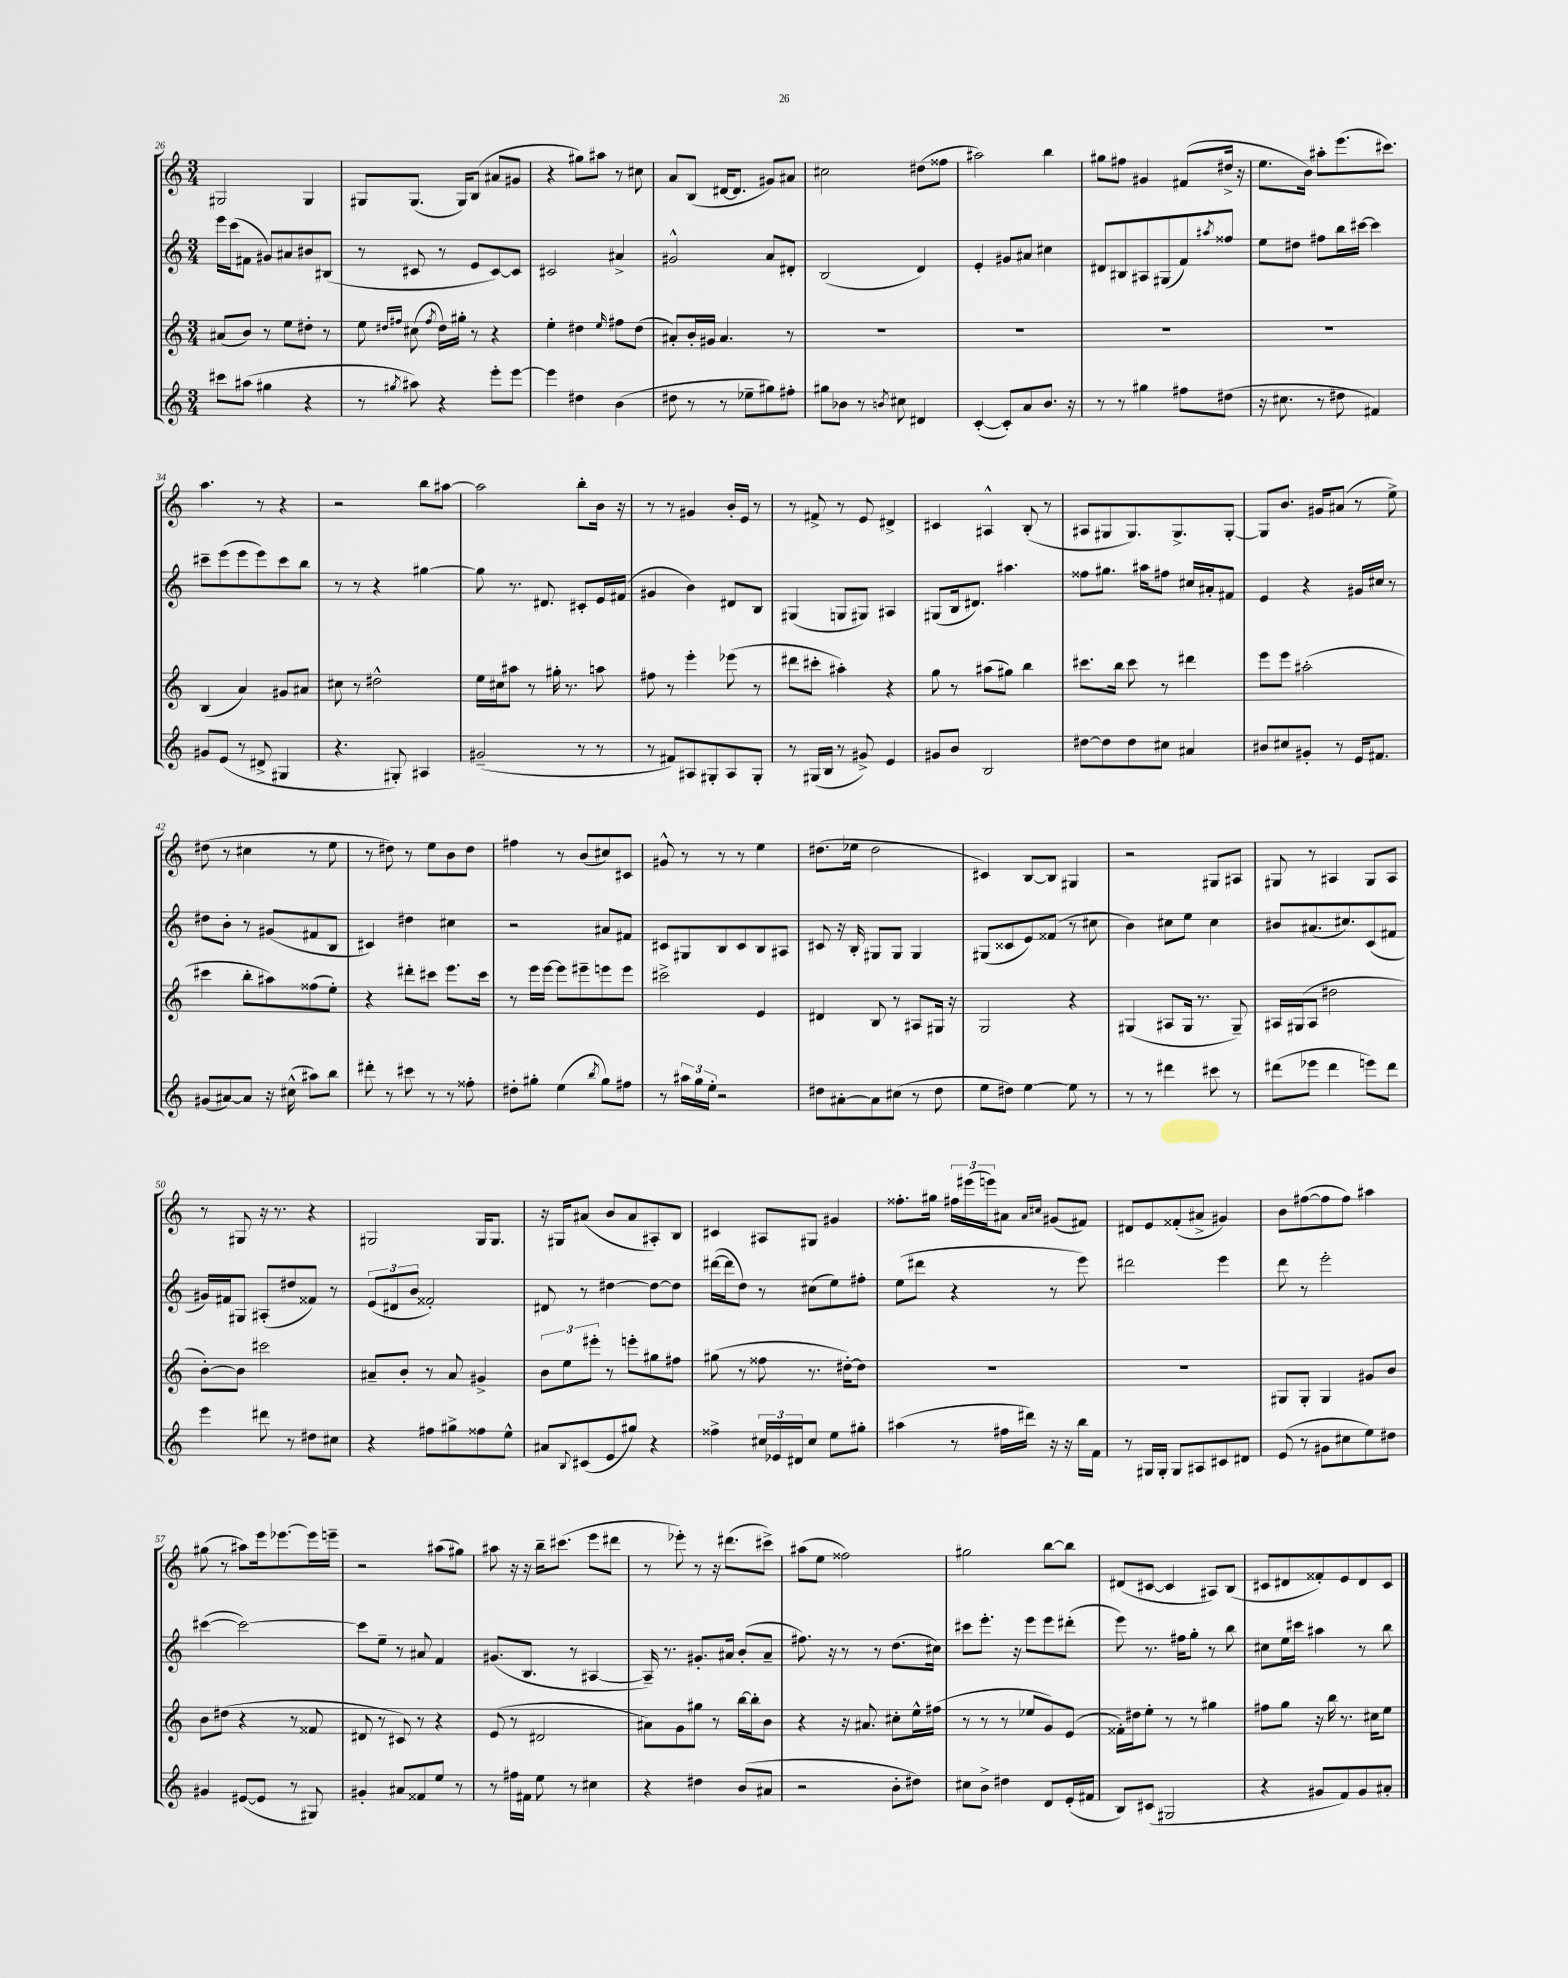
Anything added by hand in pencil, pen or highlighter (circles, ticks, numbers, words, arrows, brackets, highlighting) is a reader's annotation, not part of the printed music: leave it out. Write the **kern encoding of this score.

**kern	**kern	**kern	**kern
*staff4	*staff3	*staff2	*staff1
*clefG2	*clefG2	*clefG2	*clefG2
*k[]	*k[]	*k[]	*k[]
*M3/4	*M3/4	*M3/4	*M3/4
8ccc#	(8a#	16eee	2G#
.	.	(16ccc	.
(8aa#	8b)	8f#	.
4gg#	8r	8g#)	.
.	8ee	8a#	.
4r	8dd#'	8b#	4G#
.	8r	(8B#	.
=	=	=	=
8r	8ee	8r	8G#
.	16qqdd#	.	.
8qgg#	16qqff#	.	.
8aa#)	(8cc#	8c#	(8.G#
.	8qff#	.	.
4r	16dd#)	8r	.
.	16gg#'	.	16G#)
.	8r	8e	(8B
8eee'	4r	[8c#)	8a#
[8eee	.	8c#]	8g#
=	=	=	=
4eee]	4ee'	2c#	4r
4dd#	4dd#	.	8gg#)
.	.	.	8aa#
.	16qqee	.	.
(4b	8ff#	4a#^	8r
.	(8dd#	.	8cc#
=	=	=	=
8dd#	8a#')	2g#^^	8a
8r	16b'	.	(8B
.	16g#	.	.
8r	4.a#	.	[16d#
.	.	.	8.d#]
8ee-~	.	.	.
8gg#)	.	8a	8g#)
8ff#'	8r	8d#'	8a#
=	=	=	=
8gg#	2.r	(2B	2cc#
8b-	.	.	.
8r	.	.	.
8qb	.	.	.
8cc#	.	.	.
4d#	.	4d)	(8dd#
.	.	.	8ff##
=	=	=	=
([4c'	2.r	4e'	2aa#)
8c'])	.	8g#	.
8a	.	8a#	.
8.b	.	4cc#	4bb
16r	.	.	.
=	=	=	=
8r	2.r	8d#	8gg#
8r	.	8B#	8ff#
4gg#	.	8A#	4g#
.	.	(8G#	.
8ff#	.	8f)	(8f#
.	.	8qaa#	.
(8dd#	.	8ff##	16dd#^
.	.	.	16r
=	=	=	=
16r	2.r	8ee	8.ee
8.cc#	.	.	.
.	.	8dd#	.
.	.	.	16b)
8r	.	8ff#	8aa#'
8dd#	.	16bb	(8.eee
.	.	[16ccc#	.
4f#)	.	4ccc#]	.
.	.	.	8.ccc#)
=	=	=	=
8g#	(4B	8ccc#~	4.aa
(8e	.	(8eee	.
8r	4a)	8eee	.
8d#^	.	8eee)	8r
4G#	8g#	8ccc#	4r
.	8a#	8bb	.
=	=	=	=
4.r	8cc#	8r	2r
.	8r	8r	.
.	2dd#^^	4r	.
8G#')	.	.	.
4A#	.	[4gg#	8bb
.	.	.	[8aa#
=	=	=	=
(2g#~	16ee	8gg#]	2aa#]
.	16cc#	.	.
.	8aa#	8.r	.
.	8r	.	.
.	.	8.d#	.
.	16gg#'	.	.
.	8.r	.	.
8r	.	8c#'	8bb'
8r	8aa	16e	16b
.	.	(16f#	16r
=	=	=	=
8r	8ff#	4g#	8r
8f#)	8r	.	8r
8A#	4eee'	4b)	4g#
8G#'	.	.	.
8A#	(8eee-	8d#	16b'
.	.	.	16e
8G#'	8r	8B	8r
=	=	=	=
8r	8ddd#	(4G#	8r
(16G#	8ccc#'	.	8f#^
16B	.	.	.
8r	4aa#')	8G	8r
8g#^)	.	8G#)	8e
4e	4r	4A#	4d#^
=	=	=	=
8g#	8gg	(8G#	4c#
8b	8r	16B	.
.	.	8.d#)	.
2B	(8aa#	.	4A#^^
.	8gg#)	4.aa#	.
.	4bb	.	(8B'
.	.	.	8r
=	=	=	=
[8dd#	8.ccc#	8ff##	8A#
8dd#]	.	8.gg#	8G#
.	16bb	.	.
8dd#	8ccc#	.	8.G#)
.	.	16aa#	.
8cc#	8r	8ff#	.
.	.	.	8.G#^
4a#	4ddd#	16cc#	.
.	.	16a#'	.
.	.	8f#	[8G#'
=	=	=	=
8b#	8eee	4e	8G#]
8cc#	8eee	.	8.b
8g#'	(2aa#'	4r	.
.	.	.	16g#
8r	.	.	(8a#
16e	.	16g#	8r
8.f#	.	16cc#	.
.	.	8r	8ee^)
=	=	=	=
(8g#	4ccc#	8dd#	(8dd#
[8a#)	.	8b'	8r
8a#]	8bb'	8r	4cc#
16r	8aa#)	(8g#	.
(16cc#^^	.	.	.
8aa#)	(8ff##	8f#	8r
8bb	8ee')	8B	8ee
=	=	=	=
8ddd#'	4r	4c#)	8r
8r	.	.	8dd#)
8ccc#	8ddd#'	4dd#	8r
8r	8ccc#	.	8ee
8r	8.eee	4cc#	8b
8ff##'	.	.	8dd#
.	16ccc#	.	.
=	=	=	=
8dd#'	8r	2r	4ff#
8gg#'	16eee	.	.
.	[16eee	.	.
(4ee	8eee]	.	8r
.	8eee#~	.	(8b
8qbb	.	.	.
8gg#)	8eee	8a#	8cc#)
8ff#	8eee	8f#	8c#
=	=	=	=
8r	2ccc#^	8c#	8g#^^
24aa#	.	8G#	8r
24gg	.	.	.
24ee'	.	.	.
2r	.	8B	8r
.	.	8c#	8r
.	4e	8B	4ee
.	.	8A#	.
=	=	=	=
8dd#	4d#	8c#	(8.dd#
[8a#'	.	16r	.
.	.	16B'	16ee-
8a#]	8B	8G#	2dd#
(8cc#	8r	8G#	.
8r	8A#	4G#	.
8dd#	16G#	.	.
.	16r	.	.
=	=	=	=
8ee	2G	(8G#	4c#)
8dd#)	.	8c##	.
[4ee	.	8e)	[8B
.	.	(8f##	8B]
8ee]	4r	8r	4G#
8r	.	8cc#	.
=	=	=	=
8r	(4G#	4b)	2r
8r	.	.	.
4ddd#	8A#	8cc#	.
.	16G#	8ee	.
.	8.r	.	.
8ccc#	.	4cc#	8G#
8r	8G#~)	.	8A#
=	=	=	=
(8ddd#	16A#	8b#	8G#
.	(16G#	.	.
8eee-	8A#	(8.a#	8r
4ddd#	2dd#	.	4A#
.	.	8.cc#)	.
8eee)	.	(8c	8G#
8ddd#	.	8f#	8A#
=	=	=	=
4eee	[8b')	16g#)	8r
.	.	16f#	.
.	8b]	8G#	8G#
8ddd#	2ccc#	(8A#'	16r
.	.	.	8.r
8r	.	8dd#	.
8dd#	.	8f##)	4r
8cc#	.	8r	.
=	=	=	=
4r	8a#~	(12e	2G#
.	.	12d#	.
.	8b'	.	.
.	.	12b	.
8ff#	8r	2f##')	.
8gg#^	8a#	.	.
8ff##	4g#^	.	16G#
.	.	.	8.G#
8ee^^	.	.	.
=	=	=	=
8a#	12b	8d#	16r
.	.	.	16G#
.	12ee	.	.
8qqB	.	.	.
(8c#	.	8r	(8a#
.	12eee#'	.	.
8e	8r	[4dd#	8b
8gg#)	8eee'	.	8a#
4r	8gg#	8dd#_	8A#')
.	8ff#	8dd#]	8B
=	=	=	=
4ff##^	(8gg#	([16ddd#	4c#
.	.	16ddd#]	.
.	8r	8dd)	.
24cc#	8ff##	8r	8A#
24e-	.	.	.
24d#	.	.	.
8cc#	8.r	(8cc#	8G#
8ee	.	8ee)	4g#
.	[16dd#')	.	.
8gg#'	8dd#]	8ff#'	.
=	=	=	=
(4aa#	2.r	(8ee	8.ff##'
.	.	8ddd#	.
.	.	.	16gg#
8r	.	4r	24ff#
.	.	.	(24eee#
.	.	.	24eee)
16ff#	.	.	8a#
16ddd#)	.	.	.
.	.	.	16qqa#
.	.	.	16qqcc#
16r	.	8r	(8g#
16r	.	.	.
16bb	.	8eee)	8f#)
16f	.	.	.
=	=	=	=
8r	2.r	2ddd#	8d#
16G#	.	.	8e
16G#'	.	.	.
8G#	.	.	(8f##'
8A#	.	.	8a#^
8c#	.	4eee	4g#)
8d#	.	.	.
=	=	=	=
(8e	8G#	8ddd	8b
8r	8G#'	8r	([8ff#
8g#	4G#	2eee'	8ff#]
8cc#	.	.	8ff#)
8ee)	8g#	.	4aa#
8dd#	8b	.	.
=	=	=	=
4g#	8b	([4ccc#	(8gg#
.	(8dd#	.	8r
([8e#	4r	2ccc#_)	8aa#)
8e#]	.	.	16eee
.	.	.	[8.eee-
8r	8r	.	.
8G#)	8f##	.	16eee-]
.	.	.	16eee~
=	=	=	=
4g#'	8d#	8ccc#]	2r
.	8r	8ee~	.
8a#	8c#)	8r	.
8f##	8r	8a#	.
8ee	4r	4f	(8aa#
8r	.	.	8gg#)
=	=	=	=
8r	(8e	(8.g#	8aa#
16ff#	8r	.	16r
16f#	.	8.B	16r
8ee	2d#	.	16bb~
.	.	.	(8.ccc#
8r	.	8r	.
4cc#	.	[4A#	8eee
.	.	.	8ddd#
=	=	=	=
4r	8a#)	16A#~])	8r
.	.	8.r	.
.	8g	.	8eee-')
4dd#	8gg#	8.g#'	8r
.	8r	.	16r
.	.	16a#	(8.ddd#
(8b	[16bb	(8b'	.
.	16bb']	.	.
8a#	8b	8a#~	8ccc#^)
=	=	=	=
2r	4r	8.ff#)	(8aa#
.	.	.	8ee
.	.	16r	.
.	16r	8r	2ff##)
.	8.a#	.	.
.	.	8r	.
8b'	8cc#'	(8.dd	.
8dd#)	16ee^^	.	.
.	(16ff#	16cc#)	.
=	=	=	=
8cc#	8r	8ccc#	2gg#
8b^	8r	8.eee'	.
4dd#	8r	.	.
.	.	16r	.
.	8ee-	8eee	.
8d	8g)	8eee	[8bb
(16e'	(8e	(8ddd#'	8bb]
16f#	.	.	.
=	=	=	=
8B)	16f##')	8eee)	(8d#
.	16dd#	.	.
(8c#	8ee'	8.r	[8c#
2G#	8r	.	4c#]
.	.	16ff#	.
.	8r	8gg'	.
.	4gg#	8r	8A#)
.	.	8bb	(8B
=	=	=	=
4r	8ff#	8cc#	8c#
.	8gg	16ee	8d#
.	.	16ccc#	.
8g#	16r	4aa#	8f##')
.	16bb	.	.
8f)	8.r	.	8e
8g#	.	8r	8d#
.	16cc#	.	.
8a#'	8ee	8bb	8c#
==	==	==	==
*-	*-	*-	*-
